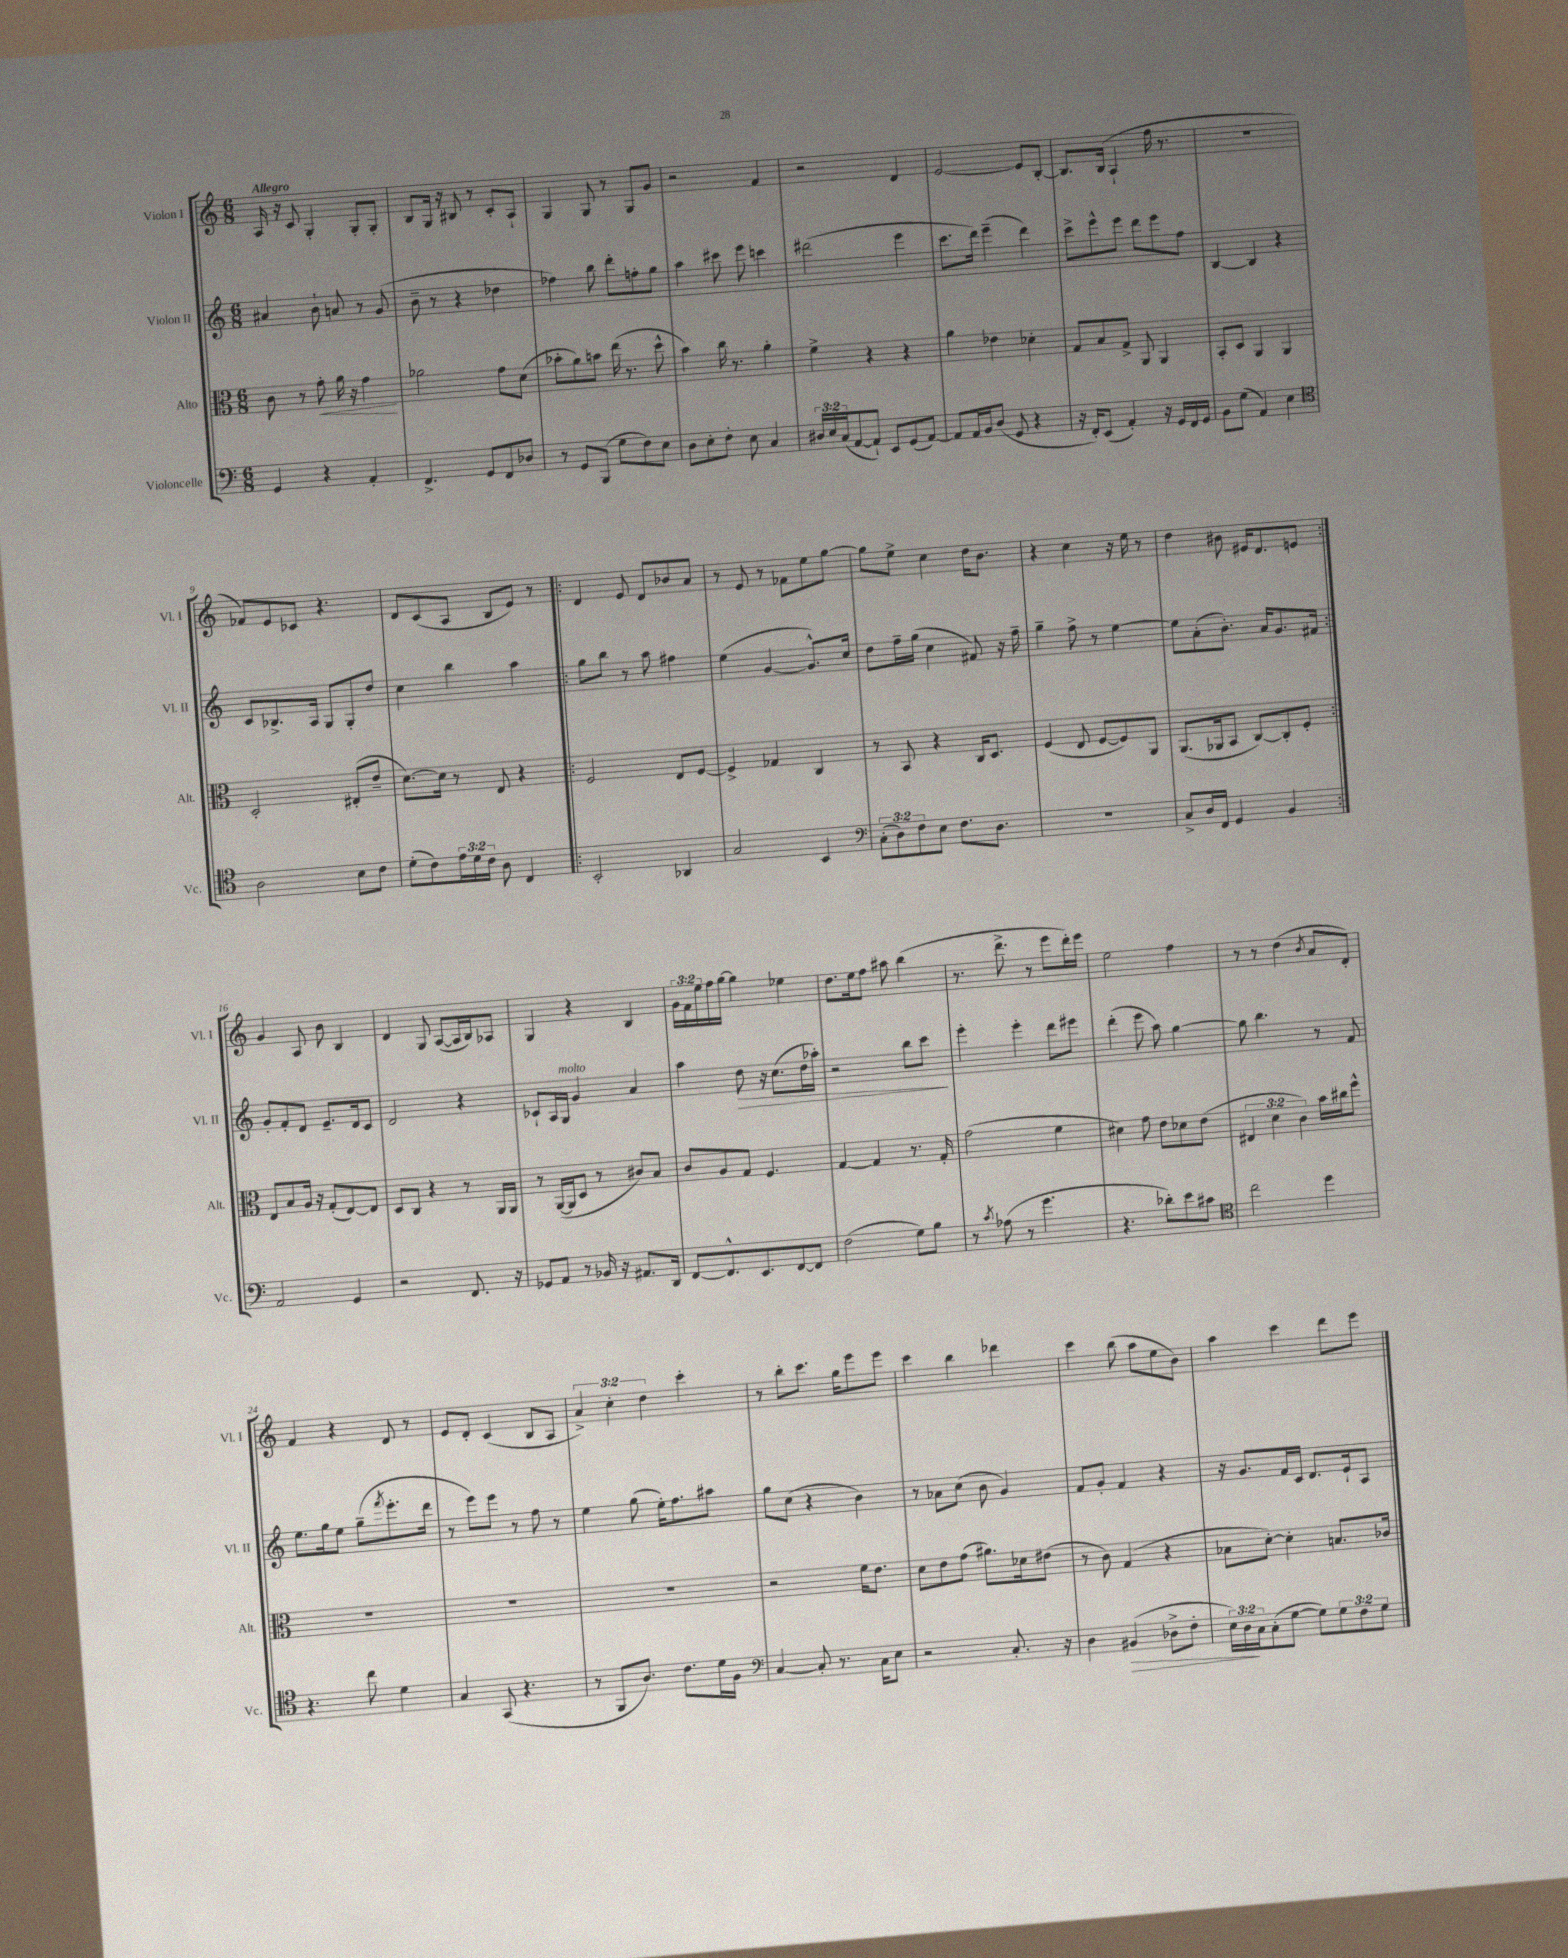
<<
\new StaffGroup <<
\new Staff = "s0" \with { instrumentName = "Violon I" shortInstrumentName = "Vl. I" } {
    \clef treble \key c \major \numericTimeSignature \time 6/8 \override Staff.TupletNumber.text = #tuplet-number::calc-fraction-text \tempo "Allegro"
    a16 r16 c'8 g4-. g8-. g8-. |
    b8 g16 r16 bis8 r8 c'8-. a8-! |
    g4 g8 r8 g8 g'8 |
    r2 f'4 |
    r2 d'4 |
    e'2~ e'8 b8~-. |
    b8. b16( a4-! f''16 r8. |
    R2. |
    fes'8) e'8 ces'8 r4. |
    d'8 c'8( a8 b8 e'8) r8 |
    \repeat volta 2 { d'4 e'8 d'8 bes'8 a'8 |
    r8 e'8 r8 fes'8 e''8 g''8~ |
    g''8 e''8-> c''4 d''16 b'8. |
    r4 c''4 r16 e''16 r8 |
    d''4 bis'8 eis'16 d'8. e'8 | }
    g'4 a8 b'8 b4 |
    d'4 g8 a8~( a16 b16) aes8 |
    g4 r4 b4 |
    \tuplet 3/2 { g'16 f'16 e''16 } f''16 g''16~ g''4 ees''4 |
    d''8. e''16 f''8 ais''8 b''4( |
    r8. d'''8.-> r8 e'''8 d'''16-.) e'''16 |
    e''2 f''4 |
    r8 r8 d''4( \acciaccatura { b'8 } a'8 d'8-.) |
    f'4 r4 d'8 r8 |
    e'8 d'8-. c'4( b8 a8 |
    \tuplet 3/2 { a'4->) c''4-. d''4 } c'''4-. |
    r8 b''8-. c'''8. g''16 e'''8 e'''8 |
    c'''4 b''4 des'''4 |
    c'''4 b''8( a''8 e''8 b'8) |
    a''4 c'''4 d'''8 e'''8 \bar "|." |
}
\new Staff = "s1" \with { instrumentName = "Violon II" shortInstrumentName = "Vl. II" } {
    \clef treble \key c \major \numericTimeSignature \time 6/8
    ais'4 b'8-! a'8 r8 g'8( |
    b'8-- r8 r4 des''4 |
    fes''4) b''8 d'''8-. f''8-. g''8 |
    a''4 cis'''8 e'''8 c'''4 |
    dis'''2( e'''4 |
    c'''8. d'''16) e'''4--( d'''4) |
    c'''8-> e'''8-^ e'''8 d'''8 e'''8 f''8 |
    b4~ b4 r4 |
    c'8 bes8.-> a16 g8 g8-. d''8 |
    c''4 b''4 a''4 |
    \repeat volta 2 { g''8 b''8 r8 a''8 fis''4 |
    e''4( g'4~ g'8.-^) c''16 |
    d''8 f''16-- g''16( c''4 fis'8) r16 f''16-- |
    g''4-- f''8-> r8 e''4~ |
    e''8 a'8-.( b'8.-.) a'16 g'8. fis'16 | }
    g'8-. f'8-. d'8 e'8.-- d'16 c'8 |
    d'2 r4 |
    ces'8-! a16 g16^\markup { \italic "molto" } g'4 a'4 |
    a''4 d''8\> r16 c''8.( d''16 aes''16-.) |
    r2 b''8 c'''8\! |
    e'''4-. e'''4-. d'''8 eis'''8 |
    d'''4-.( e'''8 a''8) g''4~ |
    g''8 b''4. r8 f'8 |
    e''8. g''16 e''8 g''8--( \acciaccatura { f'''8 } e'''8.-. d'''16 |
    r8 e'''8) e'''8 r8 f''8 r8 |
    e''4 g''8( e''16-.) f''8. ais''8 |
    g''8 c''8( r4 b'4) |
    r8 aes'8 c''8( b'8 g'4) |
    f'8 g'8-. f'4 r4 |
    r16 g'8. f'16 c'16 d'8. e'16-! a8 \bar "|." |
}
\new Staff = "s2" \with { instrumentName = "Alto" shortInstrumentName = "Alt." } {
    \clef alto \key c \major \numericTimeSignature \time 6/8 \override Staff.TupletNumber.text = #tuplet-number::calc-fraction-text
    c'8 r8 g'8-.\< a'16 r16 g'4\! |
    aes'2 g'8 d'8( |
    bes'8-. a'8) b'8 e''16( r8. d''8-^ |
    b'4) c''16 r8. a'4-. |
    f'4-> r4 r4 |
    a'4 ees'4 des'4-. |
    g8 b8 g8-> a,8 a,4 |
    b,8-. d8 a,4 a,4 |
    d2-. eis8-.( e'8-- |
    d'8.~) d'16 r8 e8 r4 |
    \repeat volta 2 { f2 e8 f8~ |
    f4-> ges4 c4 |
    r8 b,8 r4 c16 d8. |
    f4( e8 f8~ f8) a,8 |
    a,8.( aes,16 b,8 c8~) c8-. f8-. | }
    e8 b8 a16 r16 g8-.( e8~) e8 |
    d8 c8 r4 r8 a,16 a,16 |
    r8 a,16~( a,16 d8 r8 cis'8) b8 |
    c'8 a8 g8 f4. |
    g4~ g4 r8. g16-. |
    g'2( f'4 |
    dis'4) g'8 e'8 des'8 e'8( |
    \tuplet 3/2 { eis4 d'4 c'4) } b'16 cis''16 f''8-^ |
    R2. |
    R2. |
    R2. |
    r2 f'16 e'8. |
    d'8 e'8 g'8( ais'8.) des'16 eis'8( |
    r8 c'8) g4( r4 |
    bes8 d'8~-.) d'4-. b8. ces'16 \bar "|." |
}
\new Staff = "s3" \with { instrumentName = "Violoncelle" shortInstrumentName = "Vc." } {
    \clef bass \key c \major \numericTimeSignature \time 6/8 \override Staff.TupletNumber.text = #tuplet-number::calc-fraction-text
    g,4 r4 a,4-. |
    f,4.-> g,8 f,8 des8 |
    r8 g,8 b,,8( g8 f8) e8 |
    d8 e8-. f8-. e8 c4 |
    \tuplet 3/2 { dis16 e16 c16( } a,8~ a,8-!) e,8 g,8( a,8~) |
    a,8 a,16 b,16 d8( g,8 r4 |
    r16 f,16-.) e,8( a,4-.) r16 g,16 f,16 g,16 |
    b,8 g8( a,4) e4 |
    \clef tenor a2 b8 c'8 |
    d'8-.( c'8) \tuplet 3/2 { e'16 d'16 c'16 } a8 c4 |
    \repeat volta 2 { b,2-. aes,4 |
    g2 b,4 |
    \clef bass \tuplet 3/2 { c8-.( d8) f8 } e8 f8. d8. |
    R2. |
    c8-> d16 f,16 g,4 b,4 | }
    a,2 g,4 |
    r2 f,8. r16 |
    ges,8 a,8 r8 bes,16 r16 ais,8. d,16 |
    f,8~ f,8.-^ e,8. f,8~ f,8 |
    f2( g8) b8 |
    r8 \acciaccatura { c'8 } aes8( r8 g'4. |
    r4. des'8-.) e'8 cis'8 |
    \clef tenor c''2 d''4 |
    r4. c''8 d'4 |
    g4 g,8( r4. |
    r8 f,8 a8.) c'8. d'16 f16 |
    \clef bass c4~ c8-. r8. c16 e8 |
    r2 c8.-. r16 |
    d4 bis,4\>( des8-> f8-. |
    \tuplet 3/2 { e16) d16\! c16 } c8-.( g8~ g8) \tuplet 3/2 { g8 f8 g8 } \bar "|." |
}
>>
>>
